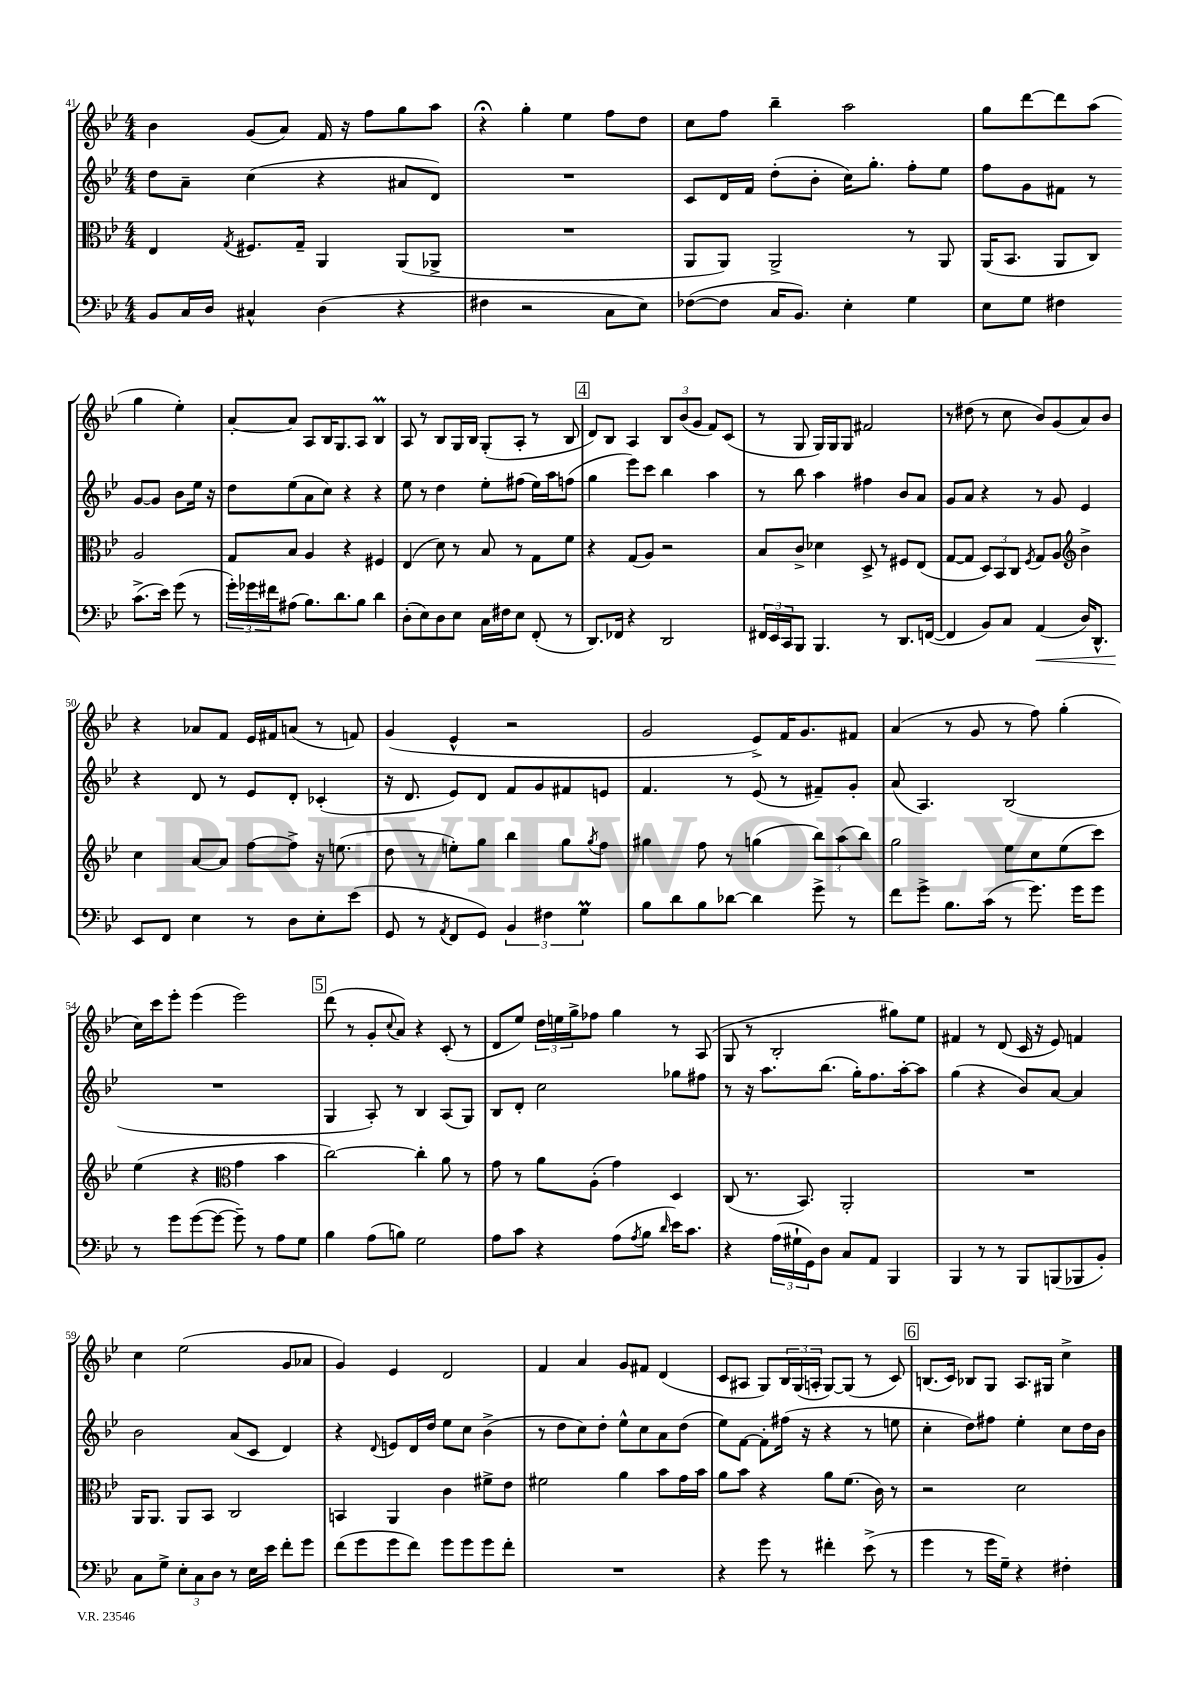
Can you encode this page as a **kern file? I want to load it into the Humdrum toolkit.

**kern	**dynam	**kern	**kern	**kern
*part4	*part4	*part3	*part2	*part1
*staff4	*staff4	*staff3	*staff2	*staff1
*clefF4	*	*clefC3	*clefG2	*clefG2
*k[b-e-]	*	*k[b-e-]	*k[b-e-]	*k[b-e-]
*M4/4	*	*M4/4	*M4/4	*M4/4
=41	=41	=41	=41	=41
8BB-/L	.	4E-/	8dd\L	4b-\
16C/L	.	.	8a~\J	.
16D/JJ	.	.	.	.
.	.	8qG/	.	.
4C#X^^/	.	8.F#X/L	(4cc\	(8g/L
.	.	.	.	8a/J)
.	.	16G~/Jk	.	.
(4D\	.	4AA/	4r	16f/
.	.	.	.	16r
.	.	.	.	8ff\L
4r	.	(8AA/L	8a#X/L	8gg\
.	.	8AA-X^/J	8d/J)	8aa\J
=42	=42	=42	=42	=42
4F#X\	.	1r	1r	4r;<
2r	.	.	.	4gg'\
.	.	.	.	4ee-\
8C\L	.	.	.	8ff\L
8E-\J)	.	.	.	8dd\J
=43	=43	=43	=43	=43
([8F-X\L	.	8AA/L	8c/L	8cc\L
8F-\J]	.	8AA/J)	16d/L	8ff\J
.	.	.	16f/JJ	.
16C/KL	.	2AA^/	(8dd'\L	4bb-~\
8.BB-/J)	.	.	.	.
.	.	.	8b-'\J	.
4E-'\	.	.	16cc\KL)	2aa\
.	.	.	8.gg'\J	.
4G\	.	8r	8ff'\L	.
.	.	8AA/	8ee-\J	.
=44	=44	=44	=44	=44
8E-\L	.	(16AA/KL	8ff\L	8gg\L
.	.	8.BB-/J	.	.
8G\J	.	.	8g\	[8ddd\
4F#X\	.	8AA/L	8f#X\J	8ddd\]
.	.	8C/J)	8r	(8aa\J
(8.c^\L	.	2A/	[8g/L	4gg\
.	.	.	8g/J]	.
16e-\Jk)	.	.	.	.
(8g\	.	.	8b-\L	4ee-'\)
8r	.	.	16ee-\Jk	.
.	.	.	16r	.
!!LO:LB:g=z
=45	=45	=45	=45	=45
24g'\LL)	.	8G/L	8dd\L	[8a'/L
24g-X\	.	.	.	.
24f#X\J	.	.	.	.
(8A#X\J	.	8B-/J	(8ee-\	8a/J]
8.B-\L)	.	4A/	8a\	8A/L
.	.	.	8cc\J)	16B-/K
8.d\	.	.	.	8.G/
.	.	4r	4r	.
8B-\J	.	.	.	8A/J
4d\	.	4F#X/	4r	4B-M/
=46	=46	=46	=46	=46
(8D'\L	.	(4E-/	8ee-\	8A/
8E-\)	.	.	8r	8r
8D\	.	8d\)	4dd\	8B-/L
8E-\J	.	8r	.	16G/L
.	.	.	.	16B-/JJ
16C\LL	.	8B-/	8ee-'\L	(8G'/L
16F#X\J	.	.	.	.
8E-\J	.	8r	(8ff#X\J	8A'/J
(8FF'/	.	8G\L	16ee-\LL)	8r
.	.	.	16aa\J	.
8r	.	8f\J	(8ffn\J	8B-/
!!LO:REH:place=s1:t=4
=47	=47	=47	=47	=47
8.DD/L)	.	4r	4gg\	8d/L)
.	.	.	.	8B-/J
16FF-X/Jk	.	.	.	.
4r	.	(8G/L	8eee-\L)	4A/
.	.	8A/J)	8ccc\J	.
2DD/	.	2r	4bb-\	12B-/L
.	.	.	.	(12b-/
.	.	.	.	12g/J
.	.	.	4aa\	8f/L)
.	.	.	.	(8c/J
=48	=48	=48	=48	=48
24FF#X/LL	.	8B-/L	8r	8r
24EE-/	.	.	.	.
24CC/J	.	.	.	.
8BBB-/J	.	8c^/J	8bb-\	8G/
4.BBB-/	.	4d-X\	4aa\	16G/LL)
.	.	.	.	16G/J
.	.	.	.	8G/J
.	.	8D^/	4ff#X\	2f#X/
8r	.	8r	.	.
8.DD/L	.	8F#X/L	8b-/L	.
.	.	(8E-/J	8a/J	.
([16FFn/Jk	.	.	.	.
=49	=49	=49	=49	=49
4FF/]	.	[8G/L	8g/L	8r
.	.	8G/J]	8a/J	(8dd#X\
8BB-/L)	.	12D/L)	4r	8r
.	.	12BB-/	.	.
8C/J	.	.	.	8cc\
.	.	12C/J	.	.
.	.	8qF/	.	.
!	!LO:HP:b	!	!	!
(4AA/	<	8G/L	8r	8b-/L)
.	.	8A/J	8g/	(8g/
*	*	*clefG2	*	*
16D/KL)	.	4b-^\	4e-/	8a/)
8.DD^^/J	.	.	.	.
.	.	.	.	8b-/J
!!LO:LB:g=z
=50	=50	=50	=50	=50
8EE-/L	.	4cc\	4r	4r
8FF/J	[	.	.	.
4E-\	.	[8a/L	8d/	8a-X/L
.	.	8a/J]	8r	8f/J
8r	.	[8ff\L	8e-/L	16e-/LL
.	.	.	.	16f#X/J
8D\L	.	8ff^\J]	8d'/J	(8an/J
8E-'\	.	16r	(4c-X'/	8r
.	.	(8.een\	.	.
(8e-\J	.	.	.	8fn/)
=51	=51	=51	=51	=51
8GG/	.	8dd\	16r	(4g/
.	.	.	8.d/	.
8r	.	8r	.	.
8qAA/	.	.	.	.
8FF/L	.	8een'\L)	8e-/L)	4e-^^/
8GG/J)	.	8gg\J	8d/J	.
6BB-/	.	4bb-\	8f/L	2r
.	.	.	8g/	.
6F#X\	.	.	.	.
.	.	8gg\L	8f#X/	.
6GM\	.	.	.	.
.	.	8qgg/	.	.
.	.	8ff\J	8en/J	.
=52	=52	=52	=52	=52
8B-\L	.	4gg#X\	4.f/	2g/
8d\	.	.	.	.
8B-\	.	8ff\	.	.
[8d-X\J	.	8r	8r	.
4d-\]	.	(4ggn\	(8e-/	8e-^/L)
.	.	.	8r	16f/K
.	.	.	.	8.g/
8g^\	.	12bb-\L)	8f#X~/L)	.
.	.	(12aa\	.	.
8r	.	.	8g'/J	8f#X/J
.	.	12bb-\J)	.	.
=53	=53	=53	=53	=53
8f\L	.	2gg\	(8a/	(4a/
8g^\J	.	.	4.A/)	.
8.B-\L	.	.	.	8r
.	.	.	.	8g/
(16c\Jk	.	.	.	.
8r	.	8ee-\L	(2B-/	8r
8.g\)	.	8cc\	.	8ff\)
.	.	(8ee-\	.	(4gg'\
16g\KL	.	.	.	.
8g\J	.	8ccc\J)	.	.
!!LO:LB:g=z
=54	=54	=54	=54	=54
8r	.	(4ee-\	1r	16cc\LL)
.	.	.	.	16ccc\J
8g\L	.	.	.	8eee-'\J
([8g\	.	4r	.	(4eee-\
8g\J_	.	.	.	.
*	*	*clefC3	*	*
8g~\])	.	4g\	.	2eee-\)
8r	.	.	.	.
8A\L	.	4b-\	.	.
8G\J	.	.	.	.
!!LO:REH:place=s1:t=5
=55	=55	=55	=55	=55
4B-\	.	[2cc\)	4G/	(8ddd\
.	.	.	.	8r
(8A\L	.	.	8A'/)	8g'/L
.	.	.	.	8qqcc/
8Bn\J)	.	.	8r	8a/J)
2G\	.	4cc'\]	4B-/	4r
.	.	8a\	(8A/L	(8c'/
.	.	8r	8G/J)	8r
=56	=56	=56	=56	=56
8A\L	.	8g\	8B-/L	8d/L
8c\J	.	8r	8d'/J	8ee-/J)
4r	.	8a\L	2cc\	24dd\LL
.	.	.	.	24een\
.	.	.	.	24gg^\J
.	.	(8A'\J	.	8ff-X\J
(8A\L	.	4g\)	.	4gg\
8qA/	.	.	.	.
8B-\J	.	.	.	.
16qqd/	.	.	.	.
16e-\KL)	.	4D/	8gg-X\L	8r
8.c\J	.	.	.	.
.	.	.	8ff#X\J	(8A/
=57	=57	=57	=57	=57
4r	.	(8C/	8r	8G/
.	.	8.r	16r	8r
.	.	.	8.aa\L	.
(24A\LL	.	.	.	2B-'/
24G#X`\	.	.	.	.
.	.	8.BB-/)	.	.
24GG\J)	.	.	.	.
8D\J	.	.	(8.bb-\J	.
8C/L	.	2AA'/	.	.
.	.	.	16gg'\KL)	.
8AA/J	.	.	8.ff\	.
4BBB-/	.	.	.	8gg#X\L)
.	.	.	[16aa'\k	.
.	.	.	8aa\J]	8ee-\J
=58	=58	=58	=58	=58
4BBB-/	.	1r	(4gg\	4f#X/
8r	.	.	4r	8r
8r	.	.	.	(8d/
8BBB-/L	.	.	8b-/L)	16c/
.	.	.	.	16r
(8BBBn/	.	.	[8a/J	8e-/)
8BBB-X/	.	.	4a/]	4fn/
8BB-'/J)	.	.	.	.
!!LO:LB:g=z
=59	=59	=59	=59	=59
8C\L	.	16AA/KL	2b-\	4cc\
.	.	8.AA/J	.	.
8G^\J	.	.	.	.
12E-'\L	.	8AA/L	.	(2ee-\
12C\	.	.	.	.
.	.	8BB-/J	.	.
12D\J	.	.	.	.
8r	.	2C/	(8a/L	.
16E-\LL	.	.	8c/J	.
16e-\JJ	.	.	.	.
8f'\L	.	.	4d/)	8g/L
8g\J	.	.	.	8a-X/J
=60	=60	=60	=60	=60
(8f\L	.	4BBn/	4r	4g/)
8g\	.	.	.	.
.	.	.	8qqd/	.
8g\	.	4AA/	8en/L	4e-/
8f\J)	.	.	16d/L	.
.	.	.	16dd/JJ	.
8g\L	.	4c\	8ee-\L	2d/
8g\	.	.	8cc\J	.
8g\	.	8f#X^\L	(4b-^\	.
8f'\J	.	8e-\J	.	.
=61	=61	=61	=61	=61
1r	.	2f#X\	8r	4f/
.	.	.	8dd\L	.
.	.	.	8cc\)	4a/
.	.	.	8dd'\J	.
.	.	4a\	8ee-^^\L	8g/L
.	.	.	8cc\	8f#X/J
.	.	8b-\L	8a\	(4d/
.	.	16g\L	(8dd\J	.
.	.	16b-\JJ	.	.
=62	=62	=62	=62	=62
4r	.	8a\L	8ee-\L)	8c/L
.	.	8b-\J	[8f\J	8A#X/J
8g\	.	4r	8f'\L]	8G/L)
8r	.	.	(16ff#X\Jk	24B-/L
.	.	.	.	(24G/
.	.	.	16r	.
.	.	.	.	24An'/JJ
4f#X'\	.	8a\L	4r	[8G/L)
.	.	(8.f\J	.	(8G/J]
(8e-^\	.	.	8r	8r
.	.	16c\)	.	.
8r	.	8r	8een\	8c/)
!!LO:REH:place=s1:t=6
=63	=63	=63	=63	=63
4g\	.	2r	4cc'\	(8.Bn/L
.	.	.	.	16c/Jk)
8r	.	.	8dd\L)	8B-X/L
16g\LL	.	.	8ff#X\J	8G/J
16G~\JJ)	.	.	.	.
4r	.	2d\	4ee-'\	8.A/L
.	.	.	.	16G#X/Jk
4F#X'\	.	.	8cc\L	4cc^\
.	.	.	16dd\L	.
.	.	.	16b-\JJ	.
==	==	==	==	==
*-	*-	*-	*-	*-
